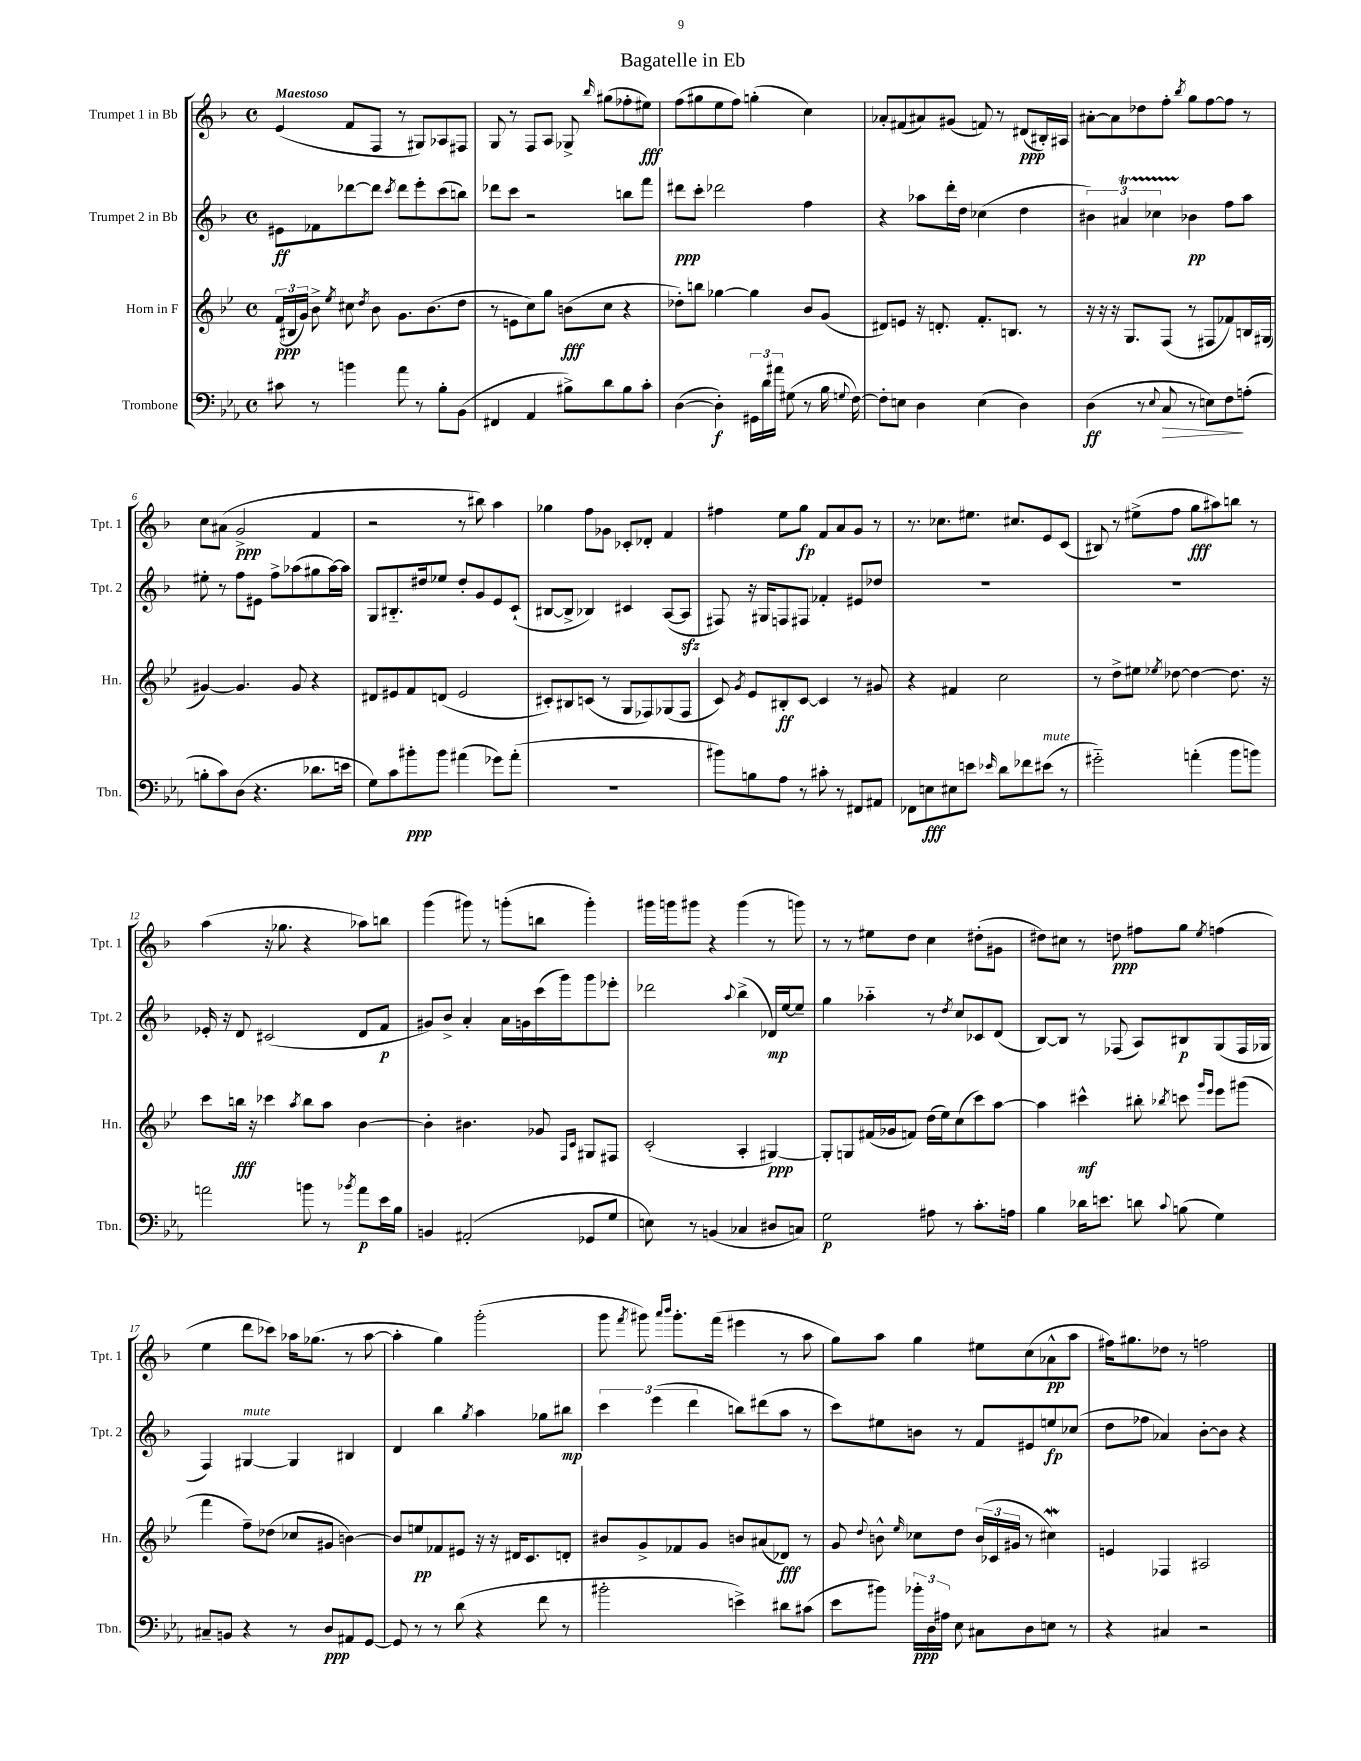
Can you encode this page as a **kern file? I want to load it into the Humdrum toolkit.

**kern	**dynam	**kern	**dynam	**kern	**dynam	**kern	**dynam
*part4	*part4	*part3	*part3	*part2	*part2	*part1	*part1
*staff4	*staff4	*staff3	*staff3	*staff2	*staff2	*staff1	*staff1
*I"Trombone	*	*I"Horn in F	*	*I"Trumpet 2 in Bb	*	*I"Trumpet 1 in Bb	*
*I'Tbn.	*	*I'Hn.	*	*I'Tpt. 2	*	*I'Tpt. 1	*
*clefF4	*	*clefG2	*	*clefG2	*	*clefG2	*
*k[b-e-a-]	*	*k[b-e-]	*	*k[b-]	*	*k[b-]	*
*M4/4	*	*M4/4	*	*M4/4	*	*M4/4	*
*met(c)	*	*met(c)	*	*met(c)	*	*met(c)	*
=1	=1	=1	=1	=1	=1	=1	=1
!	!	!	!	!	!	!LO:TX:a:B:t=Maestoso	!
8c#X\	.	(24f/LL	ppp	8e#X\L	ff	(4e/	.
.	.	24B#X/	.	.	.	.	.
.	.	24g/JJ)	.	.	.	.	.
8r	.	8b-^\	.	8f-X\	.	.	.
.	.	8qee-/	.	.	.	.	.
4bn\	.	8cc#X\	.	[8ddd-X\	.	8f/L	.
.	.	8qdd/	.	.	.	.	.
.	.	8b-\	.	8ddd-\J]	.	8F/J	.
.	.	.	.	8qccc/	.	.	.
8a-\	.	8.g\L	.	8ddd-\L	.	8r	.
8r	.	.	.	8eee'\	.	8G#X/L)	.
.	.	(8.b-\	.	.	.	.	.
8B-'\L	.	.	.	(8ccc\	.	8A-X/	.
(8BB-\J	.	8dd\J	.	8bbn\J)	.	8F#X/J	.
=2	=2	=2	=2	=2	=2	=2	=2
4FF#X/	.	8r	.	8ddd-X\L	.	8G/	.
.	.	8en\L	.	8ccc\J	.	8r	.
4AA-/	.	8cc\)	.	2r	.	8F/L	.
.	.	8gg\J	.	.	.	8A/J	.
8B#X^\L)	.	(8bn\L	fff	.	.	8G-X^/	.
.	.	.	.	.	.	16qqbb-/	.
8d\	.	8cc\J	.	.	.	(8gg#X\L	.
8B#\	.	4r	.	8bbn\L	.	8ff-X'\	.
8c'\J	.	.	.	8fff\J	.	8ee#X\J)	fff
=3	=3	=3	=3	=3	=3	=3	=3
([4D\	.	8dd-X'\L)	.	8ddd#X\L	ppp	(8ff\L	.
.	.	8bbn\J	.	8ccc'\J	.	8gg#X\	.
4D'\])	f	[4gg-X\	.	2ddd-X\	.	8ee\	.
.	.	.	.	.	.	8ff\J)	.
24GG#X\LL	.	4gg-\]	.	.	.	(4ggn'\	.
24d\	.	.	.	.	.	.	.
24a#X\JJ	.	.	.	.	.	.	.
(8G#X\	.	.	.	.	.	.	.
8r	.	8b-/L	.	4ff\	.	4cc\)	.
16B-\	.	(8g/J	.	.	.	.	.
8qqGn/	.	.	.	.	.	.	.
[16F\)	.	.	.	.	.	.	.
=4	=4	=4	=4	=4	=4	=4	=4
8F'\L]	.	8d#X/L)	.	4r	.	8a-X'/L	.
8En\J	.	8en/J	.	.	.	(8f#X/	.
4D\	.	16r	.	8aa-X\L	.	8a#X/)	.
.	.	8.dn'/	.	.	.	.	.
.	.	.	.	16ddd'\L	.	(8g#X/J	.
.	.	.	.	16dd\JJ	.	.	.
(4E\	.	8.f'/L	.	(4cc-X\	.	8fn/)	.
.	.	.	.	.	.	8r	.
.	.	8.Bn/J	.	.	.	.	.
4D\)	.	.	.	4dd\	.	(8d#X/L	ppp
.	.	8r	.	.	.	16B#X'/L)	.
.	.	.	.	.	.	16A#X/JJ	.
=5	=5	=5	=5	=5	=5	=5	=5
(4D\	ff	16r	.	6b#X\)	.	[8a#X'\L	.
.	.	16r	.	.	.	.	.
.	.	16r	.	.	.	8a#\]	.
.	.	.	.	6a#Xt/	.	.	.
.	.	8.G/L	.	.	.	.	.
8r	.	.	.	.	.	8dd-X\	.
.	.	.	.	6cc-XTTT\	.	.	.
8qqE-/	.	.	.	.	.	.	.
!	!LO:HP:b	!	!	!	!	!	!
8C/	>	(8F/J	.	.	.	8ff'\J	.
.	.	.	.	.	.	8qbb-/	.
8r	.	8r	.	4b-X\	pp	8gg\L	.
8En\L)	.	8F#X/L	.	.	.	[8ff\	.
8F\	.	8f-X/)	.	8ff\L	.	8ff\J]	.
(8An'\J	]	16Bn/L	.	8aa\J	.	8r	.
.	.	(16G#X/JJ	.	.	.	.	.
!!LO:LB:g=z
=6	=6	=6	=6	=6	=6	=6	=6
8Bn'\L	.	[4g#X/)	.	8ee#X'\	.	8cc\L	.
8c\)	.	.	.	8r	.	(8a#X\J	.
(8D\J	.	4.g#/]	.	8ff\L	.	2g^/	ppp
4.r	.	.	.	8e#X\J	.	.	.
.	.	.	.	8ff^\L	.	.	.
.	.	8g#/	.	(8aa-X\	.	.	.
8.d-X\L	.	4r	.	8gg#X\	.	4f/	.
.	.	.	.	[16aa-\L)	.	.	.
16en\Jk	.	.	.	16aa-\JJ]	.	.	.
=7	=7	=7	=7	=7	=7	=7	=7
8G\L)	.	8d#X/L	.	8G/L	.	2r	.
8c\	.	8e#X/	.	8.B#X/	.	.	.
8b#X'\	ppp	8f/	.	.	.	.	.
.	.	.	.	16dd#X/k	.	.	.
8b#\J	.	(8dn/J	.	8ee-X/J	.	.	.
(4a#X\	.	2e#/	.	8dd#'/L	.	8r	.
.	.	.	.	8g/	.	8bb#X\)	.
8g-X\L)	.	.	.	8e/	.	4aa\	.
(8a#'\J	.	.	.	(8c`/J	.	.	.
=8	=8	=8	=8	=8	=8	=8	=8
1r	.	8c#X'/L)	.	[8B#X/L	.	4gg-X\	.
.	.	8B#X/	.	8B#^/J]	.	.	.
.	.	(8cn/J	.	4B-X/)	.	8ff\L	.
.	.	8r	.	.	.	8g-X\J	.
.	.	8G/L	.	4c#X/	.	8c-X'/L	.
.	.	8F-X/)	.	.	.	8d-X'/J	.
.	.	(8G-X/	.	([8A/L	.	4f/	.
.	.	8F-/J	.	8Azz/J]	.	.	.
=9	=9	=9	=9	=9	=9	=9	=9
8b#X\L)	.	8c/)	.	8F#X/)	.	4ff#X\	.
.	.	8qg/	.	.	.	.	.
8Bn\	.	8e-/L	.	16r	.	.	.
.	.	.	.	16G#X/KL	.	.	.
8A-\J	.	8B#X'/	ff	8Fn/	.	8ee\L	.
8r	.	[8c/J	.	8F#X/J	.	8gg\J	fp
8c#X'\	.	4c/]	.	4f-X'/	.	8f/L	.
8r	.	.	.	.	.	8a/	.
8FF#X/L	.	8r	.	8e#X/L	.	8g/J	.
8AA#X/J	.	8g#X/	.	8dd-X/J	.	8r	.
=10	=10	=10	=10	=10	=10	=10	=10
8FF-X\L	.	4r	.	1r	.	8.r	.
8En\	fff	.	.	.	.	.	.
.	.	.	.	.	.	8.cc-X\L	.
8E#X\	.	4f#X/	.	.	.	.	.
8en\J	.	.	.	.	.	8.ee#X\J	.
16qqe-X/	.	.	.	.	.	.	.
8d\L	.	2cc\	.	.	.	.	.
.	.	.	.	.	.	8.cc#X/L	.
8f-X\	.	.	.	.	.	.	.
!LO:TX:a:i:t=mute	!	!	!	!	!	!	!
(8e#X\J	.	.	.	.	.	8e/	.
8r	.	.	.	.	.	(8c/J	.
=11	=11	=11	=11	=11	=11	=11	=11
2g#X\)	.	8r	.	1r	.	8B#X/)	.
.	.	8dd^\L	.	.	.	8r	.
.	.	8ee#X\J	.	.	.	(8ee#X^\L	.
.	.	8qee-X/	.	.	.	.	.
.	.	[8dd-X\	.	.	.	8ff\J	.
(4an'\	.	4dd-\_	.	.	.	8gg\L	fff
.	.	.	.	.	.	8aa#X\)	.
8b-\L	.	8.dd-\]	.	.	.	8bbn\J	.
8bn\J)	.	.	.	.	.	8r	.
.	.	16r	.	.	.	.	.
!!LO:LB:g=z
=12	=12	=12	=12	=12	=12	=12	=12
2an\	.	8ccc\L	.	16e-X'/	.	(4aa\	.
.	.	.	.	16r	.	.	.
.	.	16bbn\Jk	fff	8d/	.	.	.
.	.	16r	.	.	.	.	.
.	.	4ccc-X\	.	(2c#X/	.	16r	.
.	.	.	.	.	.	8.gg-X\	.
.	.	8qaa/	.	.	.	.	.
8bn\	.	8bb\L	.	.	.	4r	.
8r	.	8aa\J	.	.	.	.	.
8qb-X/	.	.	.	.	.	.	.
8a\L	p	[4b-\	.	8d/L	.	8aa-X\L)	.
16e-\L	.	.	.	8f/J	p	8bbn\J	.
16B-\JJ	.	.	.	.	.	.	.
=13	=13	=13	=13	=13	=13	=13	=13
4BBn/	.	4b-'\]	.	8g#X/L)	.	(4ggg\	.
.	.	.	.	8b-^/J	.	.	.
(2AA#X'/	.	4.b#X\	.	4a'/	.	8ggg#X\)	.
.	.	.	.	.	.	8r	.
.	.	.	.	16a\LL	.	(8gggn'\L	.
.	.	.	.	16gn\	.	.	.
.	.	8g-X/	.	(16ccc\	.	8bbn\J	.
.	.	.	.	16ggg\J)	.	.	.
.	.	16qqF/LL	.	.	.	.	.
.	.	16qqc/JJ	.	.	.	.	.
8GG-X/L	.	8G#X/L	.	8ggg\	.	4ggg'\)	.
8G/J	.	8F#X/J	.	8eee-X'\J	.	.	.
=14	=14	=14	=14	=14	=14	=14	=14
8En\)	.	(2c'/	.	2ddd-X\	.	16ggg#X\LL	.
.	.	.	.	.	.	16gggn\J	.
8r	.	.	.	.	.	8ggg#X\J	.
(4BBn/	.	.	.	.	.	4r	.
.	.	.	.	8qqaa/	.	.	.
4C-X/	.	4A'/	.	(4bb-^\	.	(4ggg#\	.
8D#X/L	.	[4G#X/)	ppp	16d-X/LL)	mp	8r	.
.	.	.	.	[16ee/J	.	.	.
8Cn/J)	.	.	.	8ee~/J]	.	8gggn\)	.
=15	=15	=15	=15	=15	=15	=15	=15
2G\	p	8G#'/L]	.	4gg\	.	8r	.
.	.	8Gn/	.	.	.	8r	.
.	.	(16f#X/L	.	4aa-X\	.	8ee#X\L	.
.	.	16g-X/J	.	.	.	.	.
.	.	8fn/J)	.	.	.	8dd\J	.
8A#X\	.	(16dd\LL	.	8r	.	4cc\	.
.	.	16ee-\J)	.	.	.	.	.
.	.	.	.	8qdd/	.	.	.
8r	.	(8cc\	.	8cc/L	.	.	.
8.c'\L	.	8ccc\)	.	8c-X/	.	(8dd#X'\L	.
.	.	[8aa\J	.	(8d/J	.	8g#X\J	.
16An\Jk	.	.	.	.	.	.	.
=16	=16	=16	=16	=16	=16	=16	=16
4B-\	.	4aa\]	.	[8B-/L)	.	8dd#X\L)	.
.	.	.	.	8B-/J]	.	8cc#X\J	.
16d-X\KL	.	4ccc#X^^\	mf	8r	.	8r	.
8.en\J	.	.	.	.	.	.	.
.	.	.	.	(8F-X/	.	8ddn\	ppp
8dn\	.	8bb#X'\	.	8A/L)	.	8ff#X\L	.
8qqc/	.	8qbb-X/	.	.	.	.	.
(8Bn\	.	8cccn\	.	8B#X/	p	8gg\J	.
.	.	16qqggg/LL	.	.	.	.	.
.	.	16qqeee-/JJ	.	.	.	8qee/	.
4G\)	.	8eee-\L	.	(8G/	.	(4ffn\	.
.	.	(8ggg#X\J	.	16F-/L	.	.	.
.	.	.	.	16G-X/JJ	.	.	.
!!LO:LB:g=z
=17	=17	=17	=17	=17	=17	=17	=17
8C#X~/L	.	4fff\	.	4F/)	.	4ee\	.
8BBn/J	.	.	.	.	.	.	.
!	!	!	!	!LO:TX:a:i:t=mute	!	!	!
4r	.	8ff~\L)	.	[4G#X/	.	8ddd\L	.
.	.	(8dd-X\J	.	.	.	8ccc-X\J)	.
8r	.	8cc-X/L	.	4G#/]	.	16aa-X\KL	.
.	.	.	.	.	.	(8.gg-X\J	.
8D/L	ppp	8g#X/J	.	.	.	.	.
8AA#X/	.	[4bn\)	.	4B#X/	.	8r	.
[8GG/J	.	.	.	.	.	[8aa-\	.
=18	=18	=18	=18	=18	=18	=18	=18
8GG/]	.	8b/L]	.	4d/	.	4aa-'\]	.
8r	.	8een/	pp	.	.	.	.
8r	.	8f-X/	.	4bb-\	.	4gg\)	.
(8d\	.	8e#X/J	.	.	.	.	.
.	.	.	.	8qgg/	.	.	.
4r	.	16r	.	4aa\	.	(2ggg'\	.
.	.	16r	.	.	.	.	.
.	.	16d#X/KL	.	.	.	.	.
.	.	8.c/	.	.	.	.	.
8f\	.	.	.	8gg-X\L	.	.	.
8r	.	8dn'/J	.	8bb#X\J	mp	.	.
=19	=19	=19	=19	=19	=19	=19	=19
2b#X'\	.	8b#X/L	.	6ccc\	.	8ggg\	.
.	.	.	.	.	.	8qfff/	.
.	.	8g^/	.	.	.	8ggg#X\)	.
.	.	.	.	(6eee\	.	.	.
.	.	.	.	.	.	16qqaaa/LL	.
.	.	.	.	.	.	16qqbbb-/JJ	.
.	.	8f-X/	.	.	.	8.ggg#'\L	.
.	.	.	.	6ddd\	.	.	.
.	.	8g/J	.	.	.	.	.
.	.	.	.	.	.	(16fff\Jk	.
4en^\)	.	8bn/L	.	8bbn\L)	.	4eee#X\	.
.	.	(8a#X/	.	(8ddd#X\	.	.	.
8d#X\L	.	8d-X/J)	fff	8aa\J	.	8r	.
(8c#X\J	.	8r	.	8r	.	8aa\	.
=20	=20	=20	=20	=20	=20	=20	=20
8e-\L	.	8g/	.	8ccc\L)	.	8gg\L)	.
.	.	8qqdd/	.	.	.	.	.
8b#X\J)	.	8bn^^\	.	8ee#X\	.	8aa\J	.
.	.	16qqee-/	.	.	.	.	.
24b-X'\LL	ppp	8cc-X\L	.	8bn\J	.	4gg\	.
24D\	.	.	.	.	.	.	.
24A#X\JJ	.	.	.	.	.	.	.
8E-\	.	8dd\J	.	8r	.	.	.
8C#X\L	.	(24b/LL	.	8f/L	.	8ee#X\L	.
.	.	24c-X/	.	.	.	.	.
.	.	24g#X/JJ	.	.	.	.	.
8D\	.	8r	.	8e#X/	.	(8cc\	.
8En\J	.	4cc#XW\)	.	8een/	fp	8a-X^^\	pp
8r	.	.	.	(8cc-X/J	.	8aa\J	.
=21	=21	=21	=21	=21	=21	=21	=21
4r	.	4en/	.	8dd\L	.	16ff#X\KL)	.
.	.	.	.	.	.	8.gg#X\	.
.	.	.	.	8ff-X\J	.	.	.
4C#X/	.	4F-X/	.	4a-X/)	.	8dd-X\J	.
.	.	.	.	.	.	8r	.
2r	.	2A#X/	.	[8b-'\L	.	2ffn\	.
.	.	.	.	8b-\J]	.	.	.
.	.	.	.	4r	.	.	.
==	==	==	==	==	==	==	==
*-	*-	*-	*-	*-	*-	*-	*-
